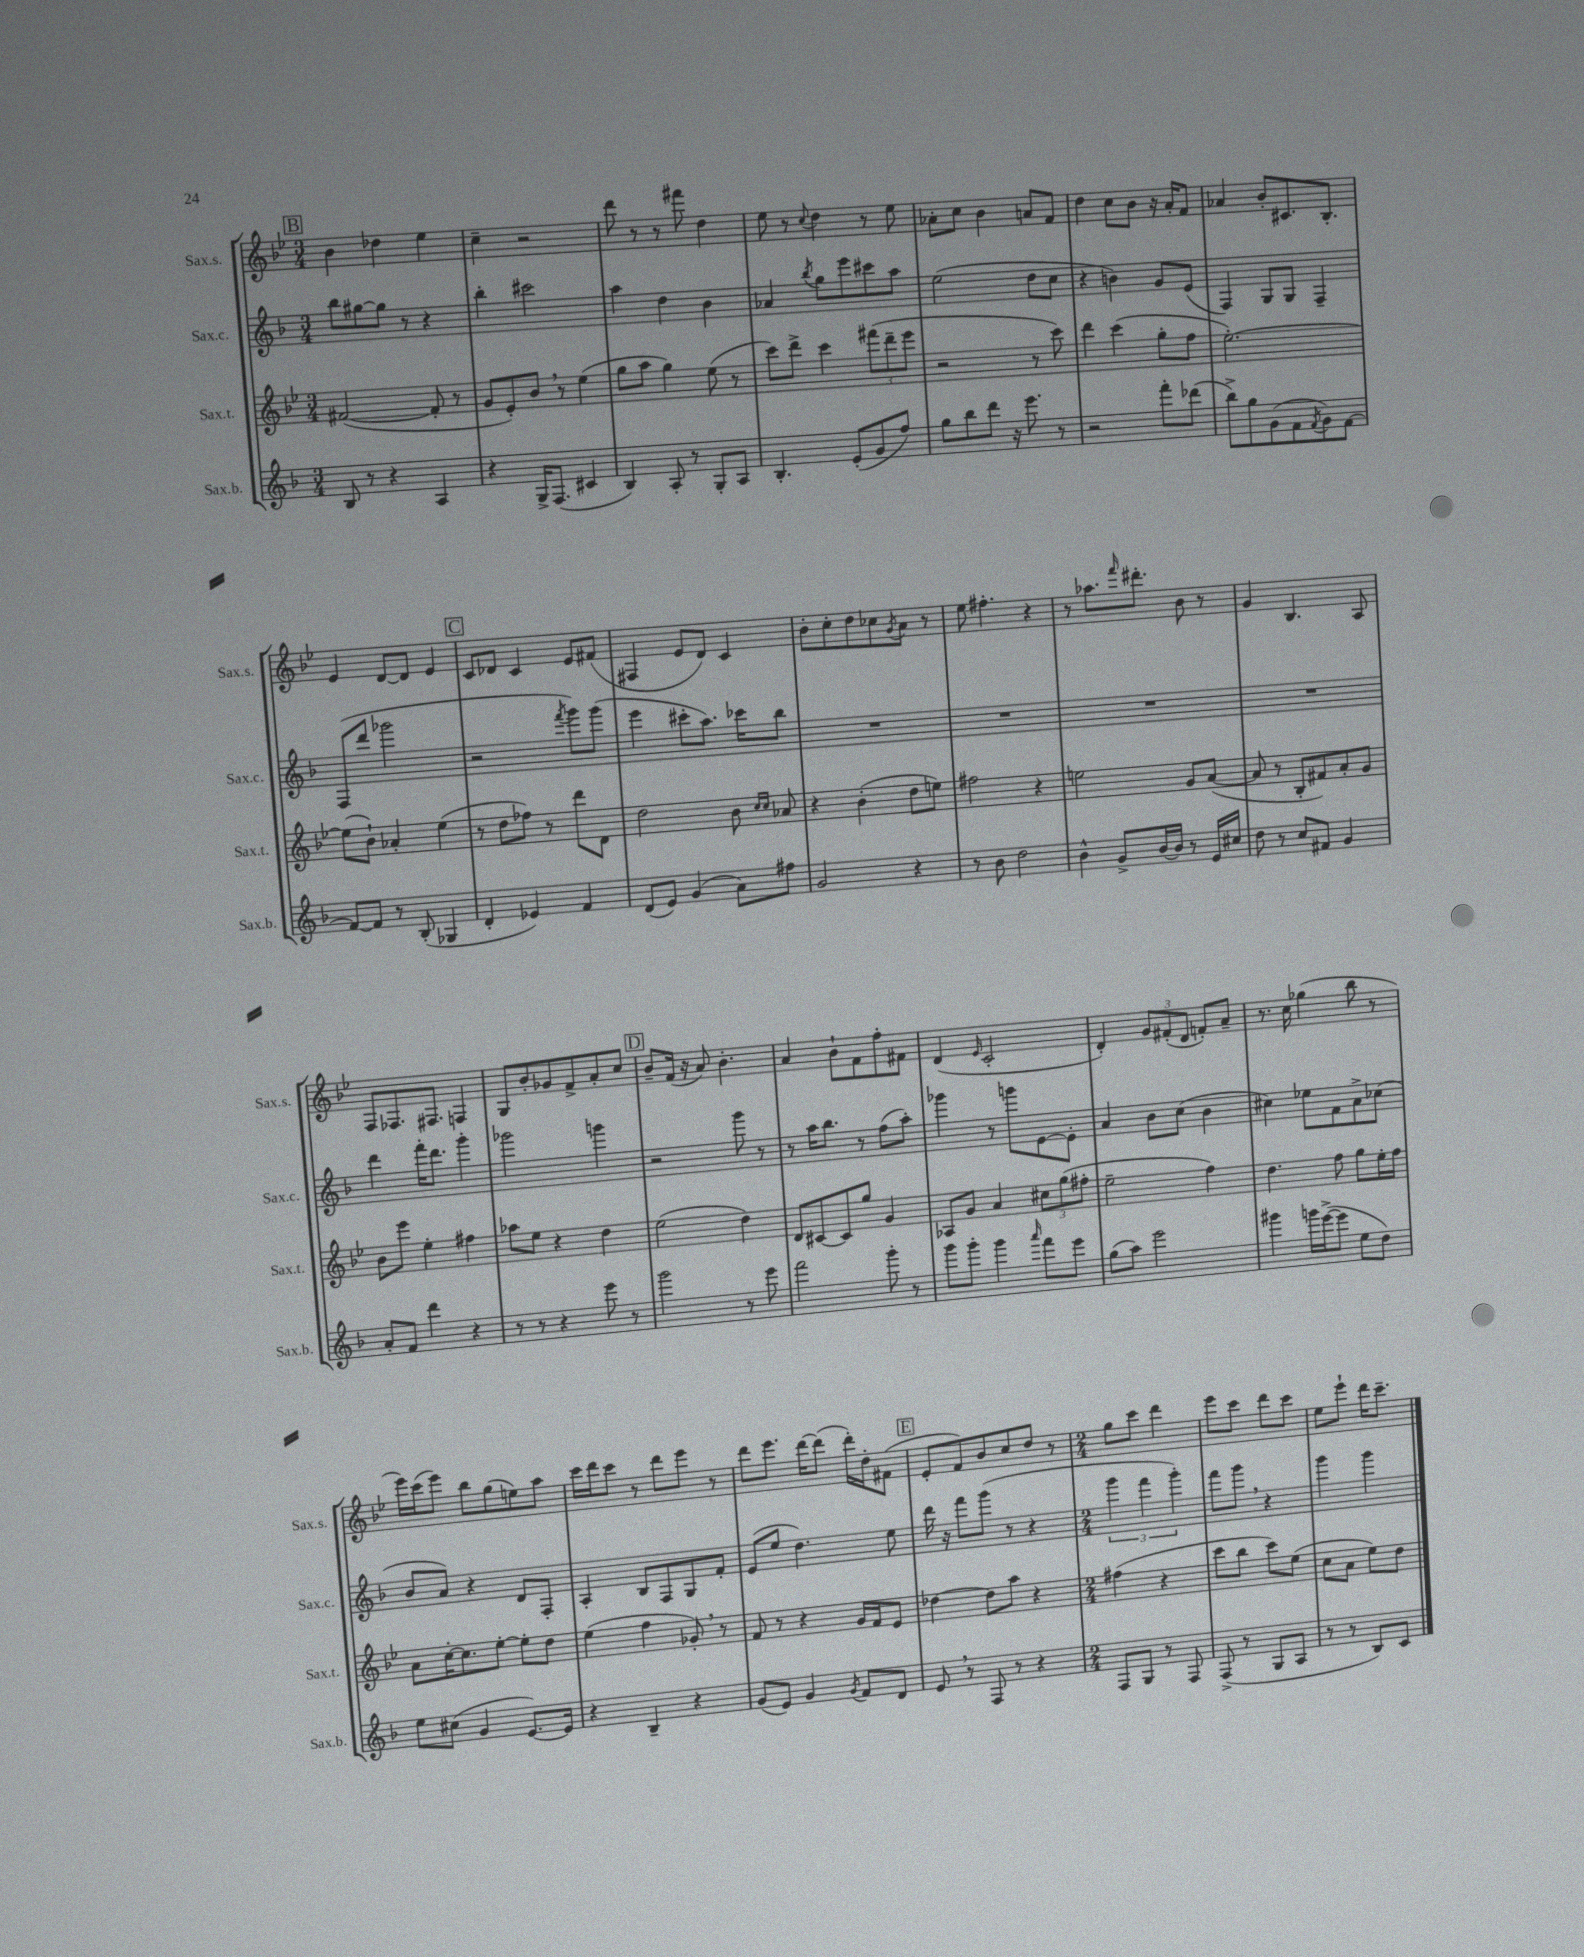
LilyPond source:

<<
\new StaffGroup <<
\new Staff = "s0" \with { instrumentName = "Sax.s." shortInstrumentName = "Sax.s." } {
    \clef treble \key bes \major \numericTimeSignature \time 3/4
    \mark \markup { \box "B" } bes'4 des''4 ees''4 |
    c''4-- r2 |
    d'''8 r8 r8 fis'''8 d''4 |
    ees''8 r8 \appoggiatura { c''8 } d''4 r8 ees''8 |
    aes'8-. c''8 bes'4 a'8 f'8 |
    d''4 c''8 bes'8 r16 a'16-. f'8 |
    aes'4 bes'8-. cis'8. bes8.-. |
    ees'4 d'8~ d'8 ees'4 |
    \mark \markup { \box "C" } c'8 des'8 c'4 ees'8 fis'8( |
    fis4 ees'8 d'8) c'4 |
    bes'8-. c''8-. d''8 ces''8 \acciaccatura { g'8 } a'8 r8 |
    ees''8 fis''4.-. r4 |
    r8 aes''8. \grace { f'''16 } dis'''8.-. bes'8 r8 |
    g'4 bes4. a8 |
    f8 fes8. fis8. f4 |
    g8 bes'8-. ges'8 f'8-> a'8-. c''8 |
    \mark \markup { \box "D" } bes'8-- f'16( r16 a'8) bes'4.-. |
    a'4 bes'8-! f'8 f''8-. fis'8 |
    d'4( \grace { ees'16 } c'2-. |
    d'4-.) \tuplet 3/2 { g'8 fis'8-.( d'8 } f'8-.) a'8-- |
    r8. c''16 ges''4( bes''8 r8 |
    ees'''16) c'''16( ees'''8) bes''8 g''8( e''8) a''8 |
    c'''16 d'''16 c'''8 r8 d'''8 ees'''8 r8 |
    d'''8 ees'''8. d'''16~ d'''8( d'''16-.) d''16-. fis'8( |
    \mark \markup { \box "E" } ees'8-. f'8) bes'8 c''8 d''8 r8 |
    \numericTimeSignature \time 2/4 g''8 c'''8 d'''4 |
    ees'''8 c'''8 d'''8 c'''8 |
    ees''8 ees'''8-! d'''16 c'''8.-- \bar "|." |
}
\new Staff = "s1" \with { instrumentName = "Sax.c." shortInstrumentName = "Sax.c." } {
    \clef treble \key f \major \numericTimeSignature \time 3/4
    \mark \markup { \box "B" } bes''8 gis''8~ gis''8 r8 r4 |
    bes''4-. cis'''2 |
    a''4 d''4 bes'4 |
    aes'4 \acciaccatura { bes''8 } g''8 e'''8 cis'''8 a''8 |
    e''2( d''8 c''8 |
    r4 b'4) g'8 e'8( |
    f4) g8 g8 f4-- |
    f8( d'''8 ges'''2 |
    \mark \markup { \box "C" } r2 \acciaccatura { f'''8 } g'''8) g'''8( |
    e'''4 cis'''8-. a''8.) ces'''16 bes''8 |
    R2. |
    R2. |
    R2. |
    R2. |
    d'''4 f'''16-. d'''8. g'''4-. |
    ges'''2 g'''4 |
    \mark \markup { \box "D" } r2 g'''8 r8 |
    r8 a''16 bes''8. r8 f''8( a''8-.) |
    ges'''4 r8 g'''8 e'8~ e'8-. |
    a'4 bes'8 c''8( bes'4 |
    cis''4) ees''8 f'8 a'8-> ces''8( |
    bes'8 a'8) r4 d'8 f8-. |
    a4-. bes8 f8 g8 f'8-. |
    e'8( e''8 d''4.) e''8 |
    \mark \markup { \box "E" } d'''16 r16 f'''8 g'''8( r8 r4 |
    \numericTimeSignature \time 2/4 \tuplet 3/2 { g'''4 f'''4 g'''4-.) } |
    f'''8 g'''8 \breathe r4 |
    g'''4 g'''4 \bar "|." |
}
\new Staff = "s2" \with { instrumentName = "Sax.t." shortInstrumentName = "Sax.t." } {
    \clef treble \key bes \major \numericTimeSignature \time 3/4
    \mark \markup { \box "B" } fis'2~( fis'8-. r8 |
    g'8 ees'8-.) bes'8 \breathe r8 ees''4( |
    g''8 a''8 g''4) ees''8( r8 |
    c'''8) d'''8-> c'''4 \tuplet 3/2 { fis'''8( d'''8-- ees'''8 } |
    r2 r8 c'''8) |
    d'''4 c'''4( g''8-. f''8 |
    ees''2.~-.) |
    ees''8( bes'8-!) aes'4-. ees''4( |
    \mark \markup { \box "C" } r8 d''8 fes''8) r8 d'''8 d'8 |
    d''2 bes'8 \grace { c''16 c''16 } aes'8 |
    r4 bes'4-.( d''8 e''8) |
    fis''2 r4 |
    e''2 g'8 a'8~( |
    a'8 r8 bes8-. fis'8) a'8-. g'8 |
    bes'8 ees'''8 ees''4-. fis''4 |
    aes''8 ees''8 r4 d''4 |
    \mark \markup { \box "D" } ees''2( d''4) |
    d'8 cis'8~ cis'8 g''8 g'4 |
    aes8 g'8 a'4 \tuplet 3/2 { cis''8 g''8( fis''8-. } |
    ees''2-- f''4) |
    d''4. f''8 g''8 ees''16-. f''16 |
    a'8 c''16~-. c''8. ees''8~-. ees''8-. d''8 |
    ees''4( f''4 ges'8-.) \breathe r8 |
    f'8 r8 r4 g'16 f'16 ees'8 |
    \mark \markup { \box "E" } des''4~ des''8 a''8 r4 |
    \numericTimeSignature \time 2/4 fis''4( r4 |
    c'''8 bes''8 c'''8) ees''8( |
    c''8 a'8 ees''8) d''8 \bar "|." |
}
\new Staff = "s3" \with { instrumentName = "Sax.b." shortInstrumentName = "Sax.b." } {
    \clef treble \key f \major \numericTimeSignature \time 3/4
    \mark \markup { \box "B" } bes8 r8 r4 a4 |
    r4 g16-> f8.( cis'4 |
    bes4) a8-. r8 g8-. a8 |
    bes4.-. e'8-.( g'8 f''8) |
    g''8 bes''8 d'''8 r16 e'''8. r8 |
    r2 f'''8-. des'''8( |
    bes''8->) g''8 g'8( f'8 \acciaccatura { f'8 } g'8) f'8~ |
    f'8~ f'8 r8 bes8-.( ges4 |
    \mark \markup { \box "C" } d'4-. ees'4) f'4 |
    d'8( e'8) g'4( a'8) fis''8 |
    g'2 r4 |
    r8 bes'8 d''2 |
    bes'4-^ g'8-> bes'16~ bes'16 r8 e'16 cis''16 |
    d''8 r8 c''8 fis'8 g'4 |
    a'8-. f'8 d'''4 r4 |
    r8 r8 r4 e'''8 r8 |
    \mark \markup { \box "D" } g'''2 r8 e'''8 |
    f'''2 g'''8-. r8 |
    g'''8 g'''8-. g'''4 \grace { a'''16 } f'''8 e'''8 |
    g''8( a''8) e'''2 |
    gis'''4 g'''16 e'''16~->( e'''8 e''8 d''8) |
    e''8 cis''8( g'4 e'8.~) e'16 |
    r4 bes4-- r4 |
    g'8( e'8) g'4 \acciaccatura { g'8 } f'8 d'8 |
    \mark \markup { \box "E" } e'8 \breathe r8 f8 r8 r4 |
    \numericTimeSignature \time 2/4 f8 g8 r8 f8 |
    f8->( r8 g8 a8 |
    r8 r8 bes8) c'8 \bar "|." |
}
>>
>>
\layout { \context { \Score \remove "Bar_number_engraver" } }
